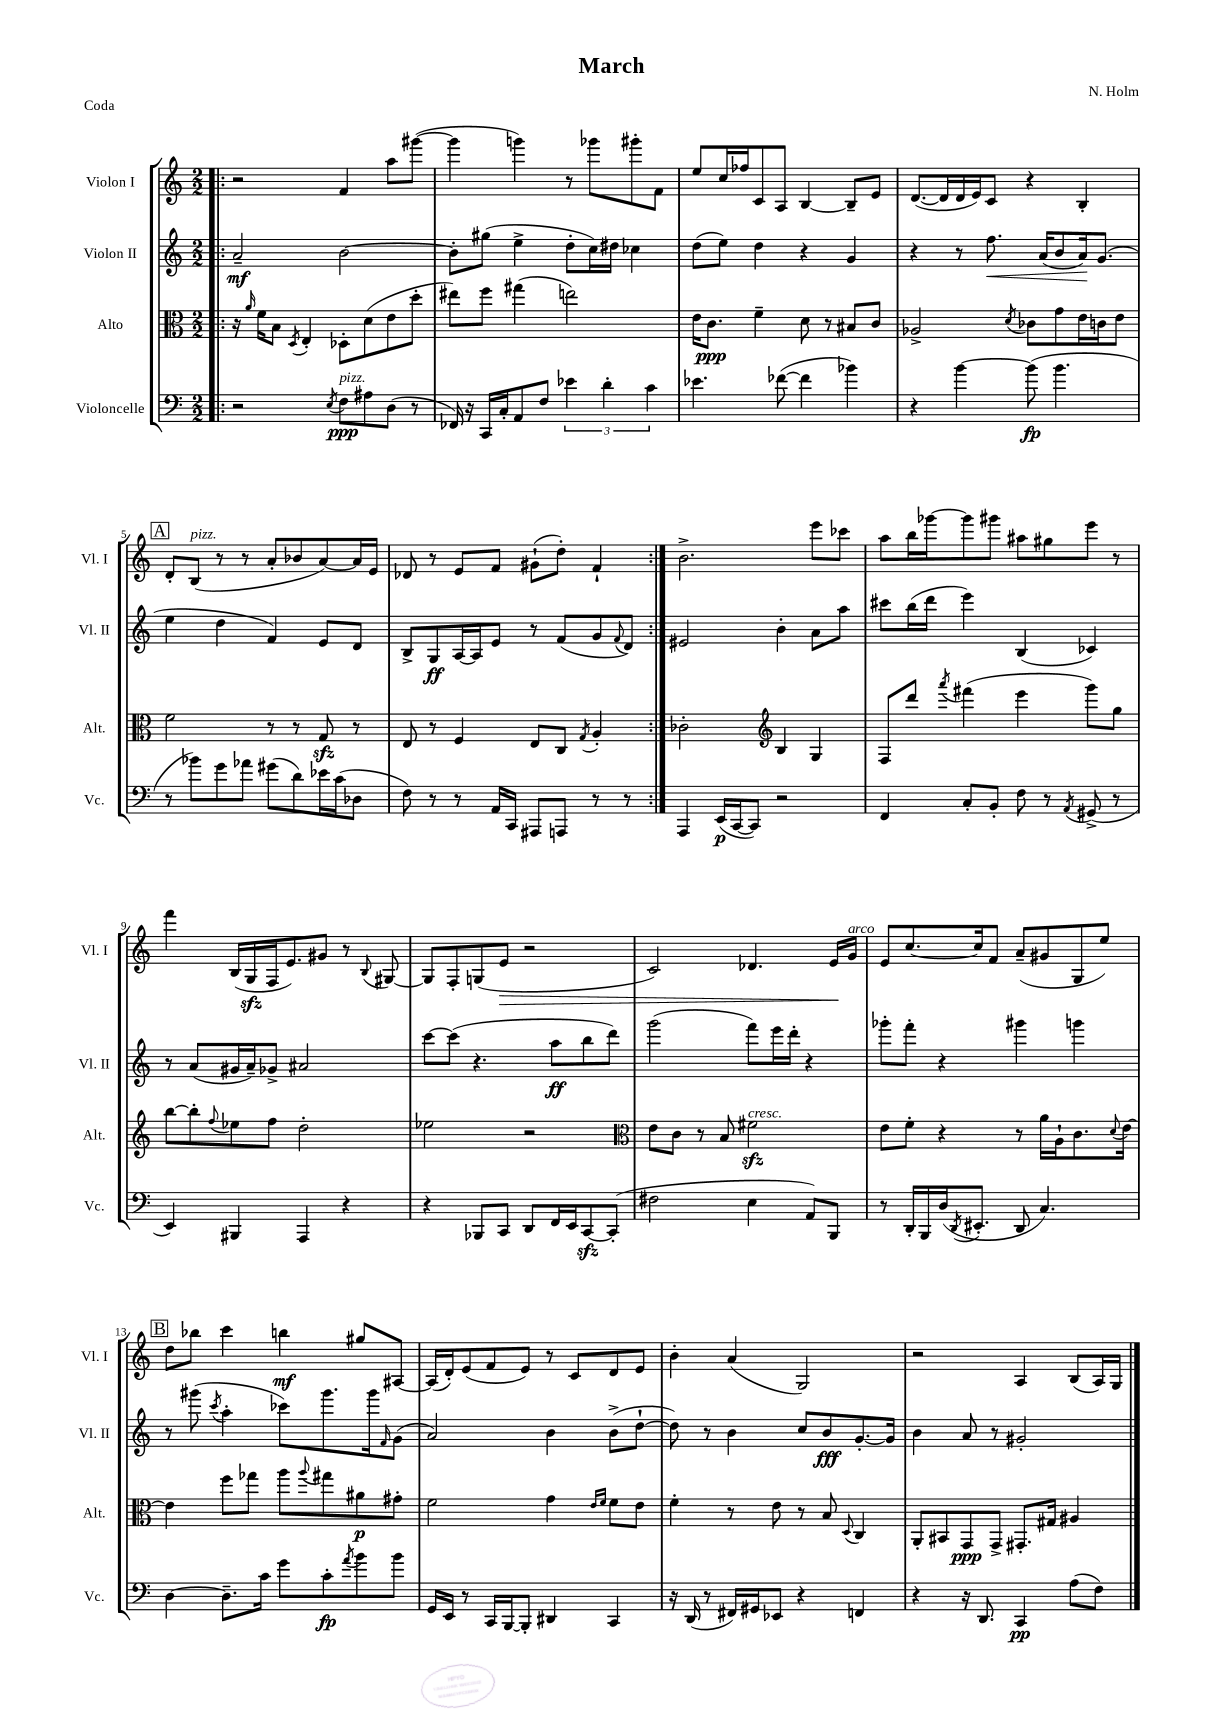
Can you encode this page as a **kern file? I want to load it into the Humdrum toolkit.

**kern	**dynam	**kern	**dynam	**kern	**dynam	**kern	**dynam
*part4	*part4	*part3	*part3	*part2	*part2	*part1	*part1
*staff4	*staff4	*staff3	*staff3	*staff2	*staff2	*staff1	*staff1
*I"Violoncelle	*	*I"Alto	*	*I"Violon II	*	*I"Violon I	*
*I'Vc.	*	*I'Alt.	*	*I'Vl. II	*	*I'Vl. I	*
*clefF4	*	*clefC3	*	*clefG2	*	*clefG2	*
*k[]	*	*k[]	*	*k[]	*	*k[]	*
*M2/2	*	*M2/2	*	*M2/2	*	*M2/2	*
=1!|:	=1!|:	=1!|:	=1!|:	=1!|:	=1!|:	=1!|:	=1!|:
2r	.	16r	.	2a~/	mf	2r	.
.	.	16qqa/	.	.	.	.	.
.	.	16f\KL	.	.	.	.	.
.	.	8B\J	.	.	.	.	.
.	.	8qD/	.	.	.	.	.
.	.	4E'/	.	.	.	.	.
8qE/	.	.	.	.	.	.	.
!LO:TX:a:i:t=pizz.	!	!	!	!	!	!	!
8F\L	ppp	8D-X'\L	.	[2b\	.	4f/	.
8A#X\	.	(8d\	.	.	.	.	.
(8D\J	.	8e\	.	.	.	8aa\L	.
8r	.	8dd'\J	.	.	.	([8ggg#X\J	.
=2	=2	=2	=2	=2	=2	=2	=2
16FF-X/)	.	8ee#X\L)	.	8b'\L]	.	4ggg#\]	.
16r	.	.	.	.	.	.	.
16CC/LL	.	8ff\J	.	(8gg#X\J	.	.	.
16C'/J	.	.	.	.	.	.	.
8AA/	.	(4gg#X\	.	4ee^\	.	4gggn\)	.
8F/J	.	.	.	.	.	.	.
6e-X\	.	2een\)	.	8dd'\L	.	8r	.
.	.	.	.	16cc\L)	.	8ggg-X\L	.
6d'\	.	.	.	.	.	.	.
.	.	.	.	16dd#X\JJ	.	.	.
.	.	.	.	4cc-X\	.	8ggg#X'\	.
6c\	.	.	.	.	.	.	.
.	.	.	.	.	.	8f\J	.
=3	=3	=3	=3	=3	=3	=3	=3
4.e-X\	.	16e\KL	.	(8dd\L	.	8ee/L	.
.	.	8.c\J	ppp	.	.	.	.
.	.	.	.	8ee\J)	.	16cc/L	.
.	.	.	.	.	.	16ff-X/J	.
.	.	4f~\	.	4dd\	.	8c/	.
([8f-X\	.	.	.	.	.	8A/J	.
4f-\]	.	8d\	.	4r	.	[4B/	.
.	.	8r	.	.	.	.	.
4b-X\)	.	8B#X/L	.	4g/	.	8B~/L]	.
.	.	8c/J	.	.	.	8e/J	.
=4	=4	=4	=4	=4	=4	=4	=4
4r	.	2A-X^/	.	4r	.	([8.d/L	.
.	.	.	.	.	.	16d/L]	.
[4b\	.	.	.	8r	.	16d/	.
.	.	.	.	.	.	16e/J)	.
!	!	!	!	!	!LO:HP:b	!	!
.	.	.	.	8.ff\	<	8c/J	.
.	.	8qd/	.	.	.	.	.
(8b\]	fp	8c-X\L	.	.	.	4r	.
.	.	.	.	(16a/KL	.	.	.
4.b\	.	8g\	.	8b/	.	.	.
.	.	16e\L	.	16a/k)	.	4B'/	.
.	.	16cn\J	.	(8.g/J	[	.	.
.	.	8e\J	.	.	.	.	.
!!LO:LB:g=z
!!LO:REH:place=s1:t=A
=5	=5	=5	=5	=5	=5	=5	=5
8r	.	2f\	.	4ee\	.	8d'/L	.
!	!	!	!	!	!	!LO:TX:a:i:t=pizz.	!
8b-X\L)	.	.	.	.	.	(8B/J	.
8g\	.	.	.	4dd\	.	8r	.
8a-X\J	.	.	.	.	.	8r	.
(8g#X\L	.	8r	.	4f/)	.	8a'/L	.
8d\)	.	8r	.	.	.	8b-X/	.
16e-X\L	.	8Gzz/	.	8e/L	.	[8a/)	.
(16c\J	.	.	.	.	.	.	.
8D-X\J	.	8r	.	8d/J	.	16a/L]	.
.	.	.	.	.	.	16e/JJ	.
=6	=6	=6	=6	=6	=6	=6	=6
8F\)	.	8E/	.	8B^/L	.	8d-X/	.
8r	.	8r	.	8G/	ff	8r	.
8r	.	4F/	.	[16A/L	.	8e/L	.
.	.	.	.	16A/J]	.	.	.
16AA/LL	.	.	.	8e/J	.	8f/J	.
16CC/JJ	.	.	.	.	.	.	.
8AAA#X/L	.	8E/L	.	8r	.	(8g#X`\L	.
8AAAn/J	.	8C/J	.	(8f/L	.	8dd'\J)	.
.	.	8qG/	.	.	.	.	.
8r	.	4A'/	.	8g/	.	4f`/	.
.	.	.	.	8qqf/	.	.	.
8r	.	.	.	8d/J)	.	.	.
=7:|!	=7:|!	=7:|!	=7:|!	=7:|!	=7:|!	=7:|!	=7:|!
4AAA/	.	2c-X'\	.	2e#X/	.	2.b^\	.
(16EE/LL	p	.	.	.	.	.	.
[16CC/J	.	.	.	.	.	.	.
8CC/J])	.	.	.	.	.	.	.
*	*	*clefG2	*	*	*	*	*
2r	.	4B/	.	4b'\	.	.	.
.	.	4G/	.	8a\L	.	8eee\L	.
.	.	.	.	8aa\J	.	8ccc-X\J	.
=8	=8	=8	=8	=8	=8	=8	=8
4FF/	.	8F/L	.	8ccc#X\L	.	8aa\L	.
.	.	8ddd/J	.	(16bb\L	.	16bb\L	.
.	.	.	.	16ddd\JJ	.	[16ggg-X\J	.
.	.	8qaaa/	.	.	.	.	.
8C'/L	.	(4fff#X\	.	4eee\)	.	8ggg-\]	.
8BB'/J	.	.	.	.	.	8ggg#X\J	.
8F\	.	4eee\	.	(4B/	.	8aa#X\L	.
8r	.	.	.	.	.	8gg#X\	.
8qAA/	.	.	.	.	.	.	.
(8GG#X^/	.	8ggg\L)	.	4c-X/)	.	8eee\J	.
8r	.	8gg\J	.	.	.	8r	.
!!LO:LB:g=z
=9	=9	=9	=9	=9	=9	=9	=9
4EE/)	.	[8bb\L	.	8r	.	4fff\	.
.	.	8bb'\]	.	(8a/L	.	.	.
.	.	8qqff/	.	.	.	.	.
4BBB#X/	.	8ee-X\	.	16g#X/L	.	(16B/LL	.
.	.	.	.	16a~/J)	.	16Gzz/	.
.	.	8ff\J	.	8g-X^/J	.	16F/J	.
.	.	.	.	.	.	8.e/)	.
4AAA/	.	2dd'\	.	2a#X/	.	.	.
.	.	.	.	.	.	8g#X/J	.
4r	.	.	.	.	.	8r	.
.	.	.	.	.	.	8qqB/	.
.	.	.	.	.	.	[8G#X/	.
=10	=10	=10	=10	=10	=10	=10	=10
4r	.	2ee-X\	.	[8ccc\L	.	8G#/L]	.
.	.	.	.	(8ccc\J]	.	8F'/	.
8BBB-X/L	.	.	.	4.r	.	(8Gn/	.
!	!	!	!	!	!	!	!LO:HP:b
8CC/J	.	.	.	.	.	8e/J	>
8DD/L	.	2r	.	.	.	2r	.
16FF/L	.	.	.	8aa\L	ff	.	.
16EE/J	.	.	.	.	.	.	.
[8CCzz/	.	.	.	8bb\	.	.	.
(8CC'/J]	.	.	.	8ddd\J)	.	.	.
=11	=11	=11	=11	=11	=11	=11	=11
*	*	*clefC3	*	*	*	*	*
2F#X\	.	8e\L	.	(2ggg\	.	2c/)	.
.	.	8c\J	.	.	.	.	.
.	.	8r	.	.	.	.	.
.	.	8B/	.	.	.	.	.
!	!	!LO:TX:a:i:t=cresc.	!	!	!	!	!
4E\	.	2f#Xzz\	.	8fff\L)	.	4.d-X/	.
.	.	.	.	16eee\L	.	.	.
.	.	.	.	16ddd'\JJ	.	.	.
8AA/L)	.	.	.	4r	.	.	.
8BBB/J	.	.	.	.	.	16e/LL	.
!	!	!	!	!	!	!LO:TX:a:i:t=arco	!
.	.	.	.	.	.	16g/JJ	]
=12	=12	=12	=12	=12	=12	=12	=12
8r	.	8e\L	.	8ggg-X'\L	.	8e/L	.
16DD'/LL	.	8f'\J	.	8fff'\J	.	[8.cc/	.
16BBB/	.	.	.	.	.	.	.
(16D/J	.	4r	.	4r	.	.	.
8qDD/	.	.	.	.	.	.	.
8.EE#X'/J	.	.	.	.	.	16cc/k]	.
.	.	.	.	.	.	8f/J	.
8DD/	.	8r	.	4ggg#X\	.	(8a~/L	.
4.C/)	.	16a\LL	.	.	.	8g#X/	.
.	.	16A`\J	.	.	.	.	.
.	.	8.c\	.	4gggn\	.	8G/	.
.	.	.	.	.	.	8ee/J)	.
.	.	8qqd/	.	.	.	.	.
.	.	[16e\Jk	.	.	.	.	.
!!LO:LB:g=z
!!LO:REH:place=s1:t=B
=13	=13	=13	=13	=13	=13	=13	=13
[4D\	.	4e\]	.	8r	.	8dd\L	.
.	.	.	.	(8ggg#X\	.	8bb-X\J	.
.	.	.	.	8qccc/	.	.	.
8.D~\L]	.	8ff\L	.	4aa'\	.	4ccc\	.
.	.	8gg-X\J	.	.	.	.	.
16c\Jk	.	.	.	.	.	.	.
8g\L	.	8aa\L	.	8ccc-X\L)	.	4bbn\	mf
.	.	8qqaa/	.	.	.	.	.
8c'\	fp	8gg#X\	.	8.ggg#\	.	.	.
8qa/	.	.	.	.	.	.	.
8b\	.	8a#X\	p	.	.	8gg#X/L	.
.	.	.	.	16ggg#\k	.	.	.
.	.	.	.	16qqf/	.	.	.
8b\J	.	8g#X'\J	.	(8g\J	.	[8A#X/J	.
=14	=14	=14	=14	=14	=14	=14	=14
16GG/LL	.	2f\	.	2a/)	.	(16A#/LL]	.
16EE/JJ	.	.	.	.	.	16d'/J)	.
8r	.	.	.	.	.	(8e/	.
16CC/LL	.	.	.	.	.	8f/	.
[16BBB/J	.	.	.	.	.	.	.
8BBB'/J]	.	.	.	.	.	8e/J)	.
4DD#X/	.	4g\	.	4b\	.	8r	.
.	.	.	.	.	.	8c/L	.
.	.	16qqe/LL	.	.	.	.	.
.	.	16qqf/JJ	.	.	.	.	.
4CC/	.	8f\L	.	(8b^\L	.	8d/	.
.	.	8e\J	.	[8dd`\J	.	8e/J	.
=15	=15	=15	=15	=15	=15	=15	=15
16r	.	4f'\	.	8dd\])	.	4b'\	.
(16DD/	.	.	.	.	.	.	.
8r	.	.	.	8r	.	.	.
16FF#X/LL)	.	8r	.	4b\	.	(4a/	.
16GG#X/J	.	.	.	.	.	.	.
8EE-X/J	.	8e\	.	.	.	.	.
4r	.	8r	.	8cc/L	.	2G/)	.
.	.	8B/	.	8b/	fff	.	.
.	.	8qqD/	.	.	.	.	.
4FFn/	.	4C/	.	[8.g'/	.	.	.
.	.	.	.	16g/Jk]	.	.	.
=16	=16	=16	=16	=16	=16	=16	=16
4r	.	8AA'/L	.	4b\	.	2r	.
.	.	8BB#X/	.	.	.	.	.
16r	.	8GG/	ppp	8a/	.	.	.
8.DD/	.	.	.	.	.	.	.
.	.	8GG^/J	.	8r	.	.	.
4CC/	pp	8.GG#X'/L	.	2g#X'/	.	4A/	.
.	.	16G#X/Jk	.	.	.	.	.
(8A\L	.	4A#X/	.	.	.	(8B/L	.
8F\J)	.	.	.	.	.	16A/L)	.
.	.	.	.	.	.	16G/JJ	.
==	==	==	==	==	==	==	==
*-	*-	*-	*-	*-	*-	*-	*-
